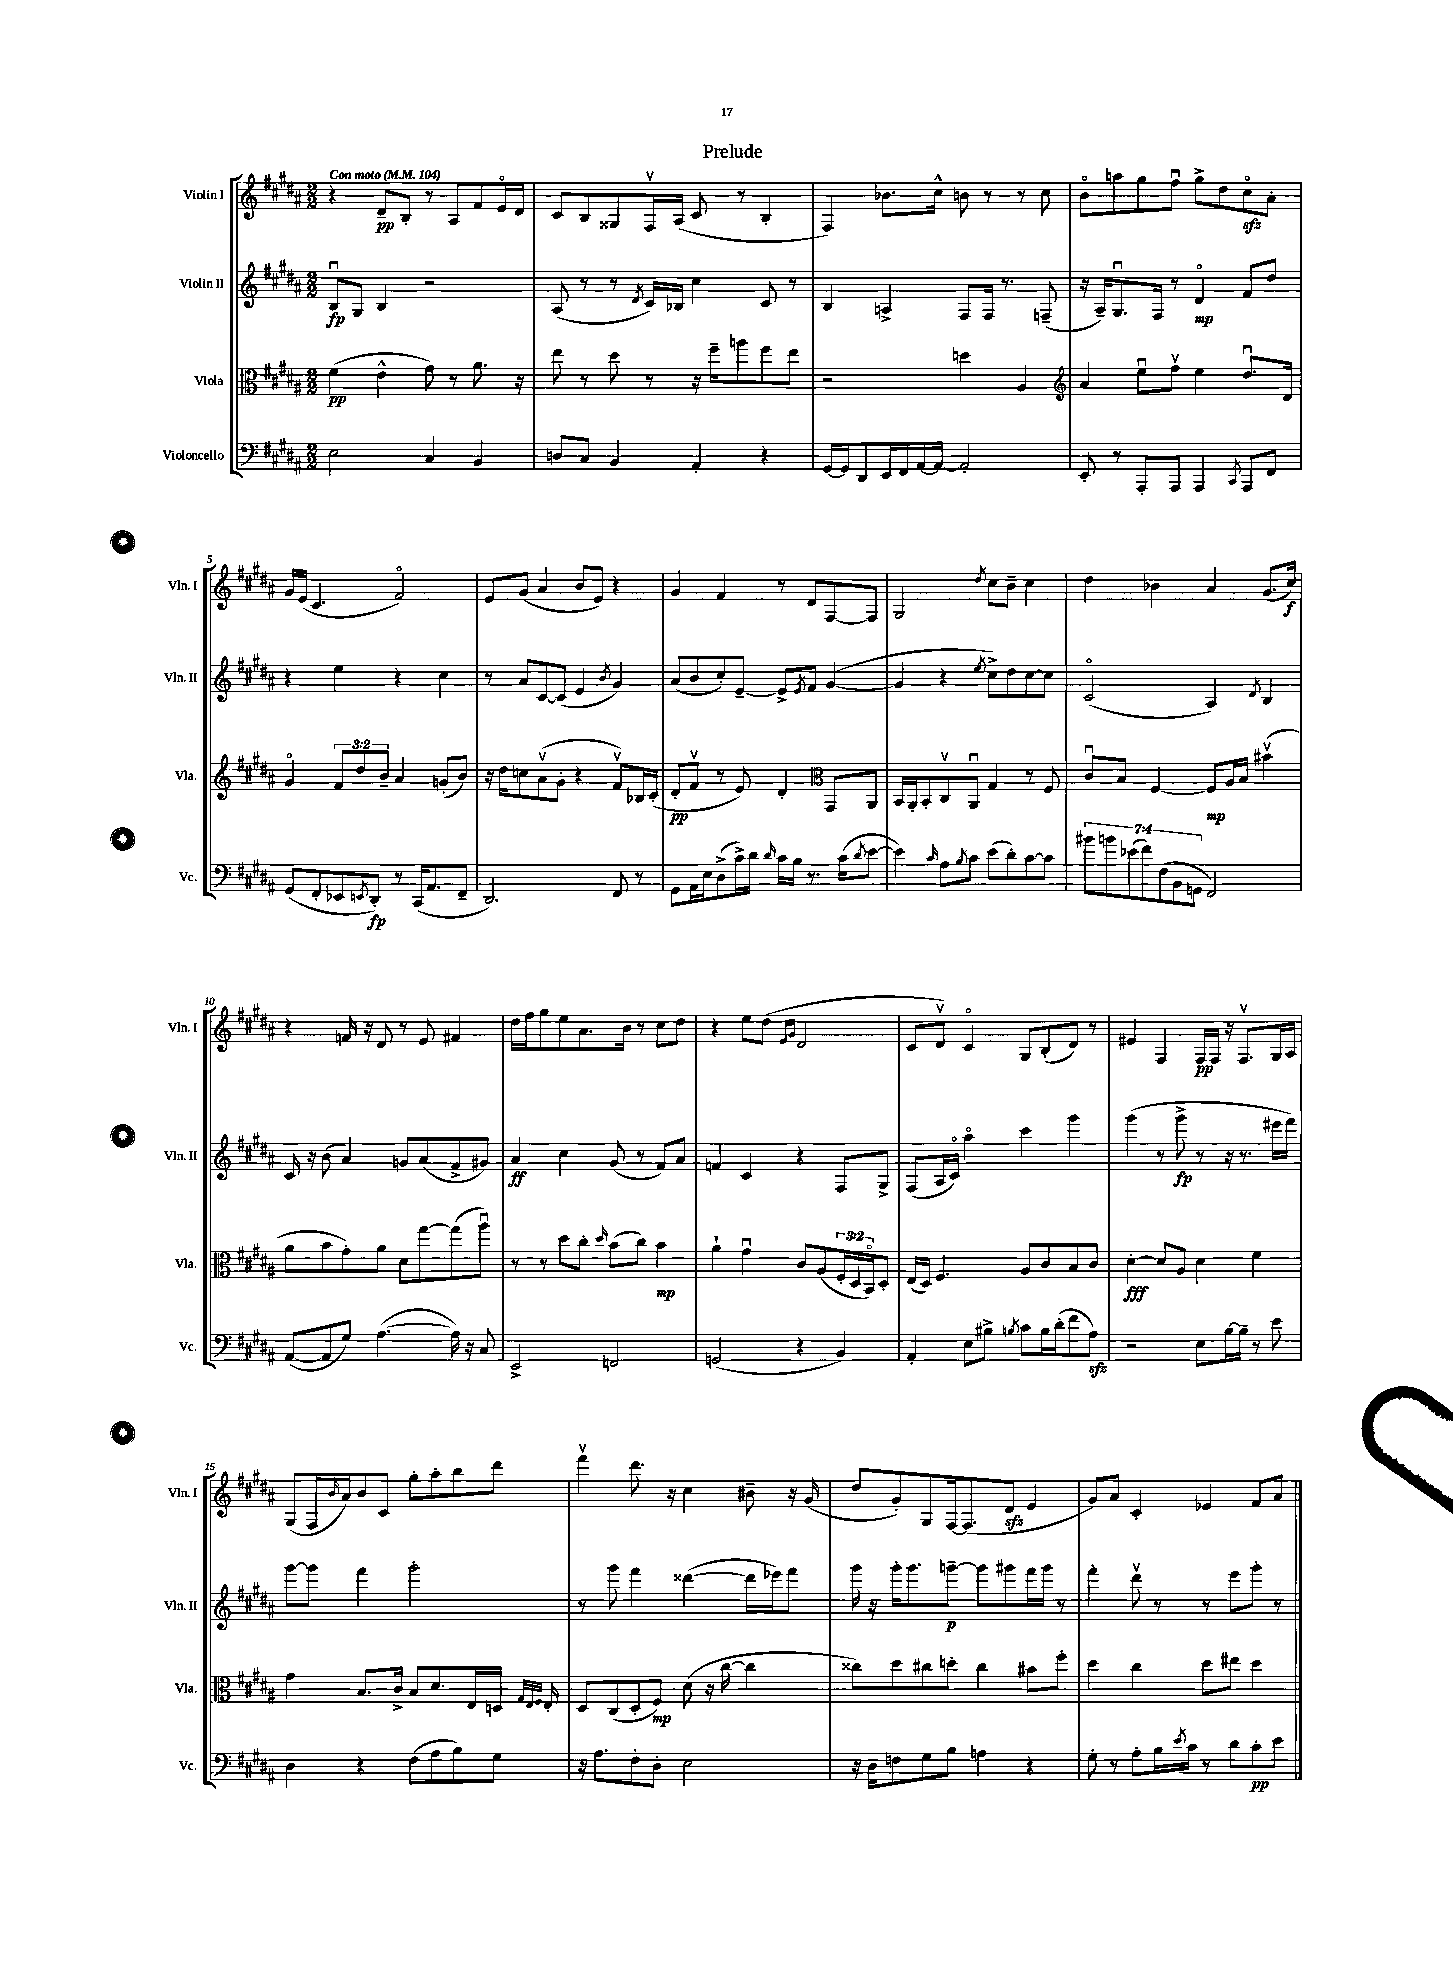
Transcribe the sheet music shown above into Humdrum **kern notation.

**kern	**kern	**kern	**kern
*staff4	*staff3	*staff2	*staff1
*clefF4	*clefC3	*clefG2	*clefG2
*k[f#c#g#d#a#]	*k[f#c#g#d#a#]	*k[f#c#g#d#a#]	*k[f#c#g#d#a#]
*M2/2	*M2/2	*M2/2	*M2/2
*MM104	*MM104	*MM104	*MM104
2E	(4f#	8Bu	4r
.	.	8G#	.
.	4e^^	4B	8d#~
.	.	.	8B'
4C#	8g#)	2r	8r
.	8r	.	8A#
4BB	8.a#	.	8f#
.	.	.	16eo
.	16r	.	16d#
=	=	=	=
8D	8ee	(8A#	8c#
8C#	8r	8r	8B
4BB	8dd#	8r	8G##
.	.	8qd#	.
.	8r	16c#)	16F#v
.	.	16B-	(16A#
4AA#'	16r	4cc#	8c#
.	16ff#~	.	.
.	8aa	.	8r
4r	8ff#	8c#	4B'
.	8ee	8r	.
=	=	=	=
[16GG#	2r	4B	4F#)
16GG#]	.	.	.
8DD#	.	.	.
16EE	.	4A^	8.b-
16FF#	.	.	.
[16AA#	.	.	.
16AA#_	.	.	16cc#^^
2AA#']	4dd	8F#	8b
.	.	16F#	8r
.	.	8.r	.
.	4A#	.	8r
.	.	(8F~	8cc#
=	=	=	=
*	*clefG2	*	*
8EE'	4a#	16r	8bo
.	.	16A#~)	.
8r	.	8.G#u	8aa
8AAA#'	8eeu	.	8gg#
.	.	16F#	.
8AAA#	8ff#v	8r	8ff#u
4AAA#	4ee	4d#o	8gg#^
.	.	.	8dd#
8qCC#	.	.	.
8AAA#	8.dd#u	8f#	8cc#o
8FF#	.	8dd#	8a#'
.	16d#	.	.
=	=	=	=
(8GG#	4g#o	4r	16g#
.	.	.	(16e
8FF#'	.	.	4.c#
8EE-	12f#	4ee	.
.	12dd#	.	.
8qEE	.	.	.
8DD#')	.	.	.
.	12b~	.	.
8r	4a#	4r	2f#o)
(16CC#	.	.	.
8.AA#	.	.	.
.	(8g'	4cc#	.
8FF#~	8b)	.	.
=	=	=	=
2.DD#)	16r	8r	8e
.	16dd#	.	.
.	8cc	8a#	(8g#
.	(8a#v	[8c#	4a#
.	8g#'	(8c#]	.
.	4r	4e	8b
.	.	.	8e)
.	.	8qb	.
8FF#	8f#v)	4g#)	4r
8r	16B-	.	.
.	(16c#'	.	.
=	=	=	=
8GG#	8d#'	(8a#	4g#
16AA#	8f#v	8b	.
16E	.	.	.
(8D#^	8r	8cc#')	4f#
16c#^)	8e)	[8e~	.
16d#	.	.	.
16qqd#	.	.	.
16c#	4d#'	8e^]	8r
16B	.	.	.
.	.	8qe	.
8.r	.	8f#	8d#
*	*clefC3	*	*
.	8GG#	([4g#	[8F#
(16c#	.	.	.
8qd#	.	.	.
[8e	8AA#	.	8F#]
=	=	=	=
4e])	16BB	4g#]	2G#
.	16AA#'	.	.
.	8BB'	.	.
16qqc#	.	.	.
8A#	8C#v	4r	.
8qB	.	.	.
8c#	8AA#u	.	.
.	.	8qee	8qdd#
(8e	4G#	8cc#^)	8cc#
8d#')	.	8dd#	8b~
[8c#	8r	[8cc#	4cc#
8c#]	8F#	8cc#]	.
=	=	=	=
14b#	8c#u	(2c#o	4dd#
14b	.	.	.
.	8B	.	.
(14e-	.	.	.
14f#)	.	.	.
.	[4F#	.	4b-
(14F#	.	.	.
14BB	.	.	.
14GG	.	.	.
2FF#)	8F#]	4A#)	4a#
.	16A#	.	.
.	16B	.	.
.	.	8qd#	.
.	(4b#v	4B	(8.g#
.	.	.	16cc#)
=	=	=	=
([8AA#	8a#	16c#	4r
.	.	16r	.
8AA#]	8b	(8b	.
8G#)	8g#')	4a#)	16f
.	.	.	16r
([4.A#	8a#	.	8d#
.	8d#	8g	8r
.	[8gg#	(8a#	8e
16A#])	(8gg#]	8f#^	4f#
16r	.	.	.
8C#	8aa#u)	8g#)	.
=	=	=	=
2EE^	8r	4a#	16dd#
.	.	.	16ff#
.	8r	.	8gg#
.	8dd#	4cc#	8ee
.	8cc#'	.	8.a#
.	16qqdd#	.	.
2FF	(8b	(8g#	.
.	.	.	16b
.	8cc#)	8r	8r
.	4b	8f#)	8cc#
.	.	8a#	8dd#
=	=	=	=
(2GG	4a#`	4f	4r
.	4g#u	4c#	8ee
.	.	.	(8dd#
.	.	.	16qqe
.	.	.	16qqg#
4r	8c#	4r	2d#
.	(8A#	.	.
4BB)	24F#'	8F#	.
.	24D#	.	.
.	24BBo)	.	.
.	8D#'	8G#^	.
=	=	=	=
4AA#'	(16E	(8F#	8c#
.	16D#)	.	.
.	4.F#	16A#	8d#v)
.	.	16c#o)	.
8E	.	4aa#o	4c#o
8B#^	.	.	.
8qB	.	.	.
8c#	8A#	4ccc#	8G#
16B	8c#	.	(8B'
(16d#'	.	.	.
8f#	8B	4ggg#	8d#)
8A#)	8c#	.	8r
=	=	=	=
2r	[4d#'	(4ggg#	4e#
.	8d#]	8r	4F#
.	8A#	8ggg#^	.
8E	4d#	8r	16F#
.	.	.	16F#
[16B	.	16r	16r
16B~]	.	8.r	8.F#v
8r	4f#	.	.
8e	.	16eee#	16G#
.	.	16fff#)	16A#
=	=	=	=
4D#	4g#	[8ggg#	(8G#
.	.	8ggg#]	16F#
.	.	.	16qqb
.	.	.	16a#)
4r	8.B	4fff#	8b
.	.	.	8c#
.	16c#^	.	.
(8F#	8B	2ggg#'	8gg#'
8A#	8.d#	.	8aa#'
8B)	.	.	8bb
.	16E	.	.
8G#	16D	.	8ddd#
.	32qqG#	.	.
.	32qqE	.	.
.	32qqF#	.	.
.	16E'	.	.
=	=	=	=
16r	8D#	8r	4fff#v
8.A#	.	.	.
.	(8C#	8ggg#	.
8F#'	8D#'	4fff#	8.ddd#
8D#'	8F#)	.	.
.	.	.	16r
2E	(8d#	([4ddd##	4cc#
.	16r	.	.
.	[16cc#	.	.
.	4cc#]	16ddd##]	8b#~
.	.	16eee-)	.
.	.	8fff#	16r
.	.	.	(16g#
=	=	=	=
16r	8cc##)	16ggg#	8dd#
16D#	.	16r	.
8F	8dd#	16ggg#'	8g#')
.	.	8.ggg#	.
8G#	8cc#	.	8G#
8B	8dd'	[8ggg~	[16F#
.	.	.	(8.F#]
4A	4cc#	8ggg]	.
.	.	8ggg#	8d#
4r	8b#	16fff#	4e
.	.	16ggg#	.
.	8ff#'	8r	.
=	=	=	=
8G#'	4dd#	4fff#'	8g#)
8r	.	.	8a#
8A#'	4cc#	8ddd#v	4c#'
16B	.	8r	.
8qe	.	.	.
16c#	.	.	.
8r	8dd#	8r	4e-
8d#	8ee#	8eee	.
8c#'	4dd#	8ggg#'	8f#
8e	.	8r	8a#
==	==	==	==
*-	*-	*-	*-
